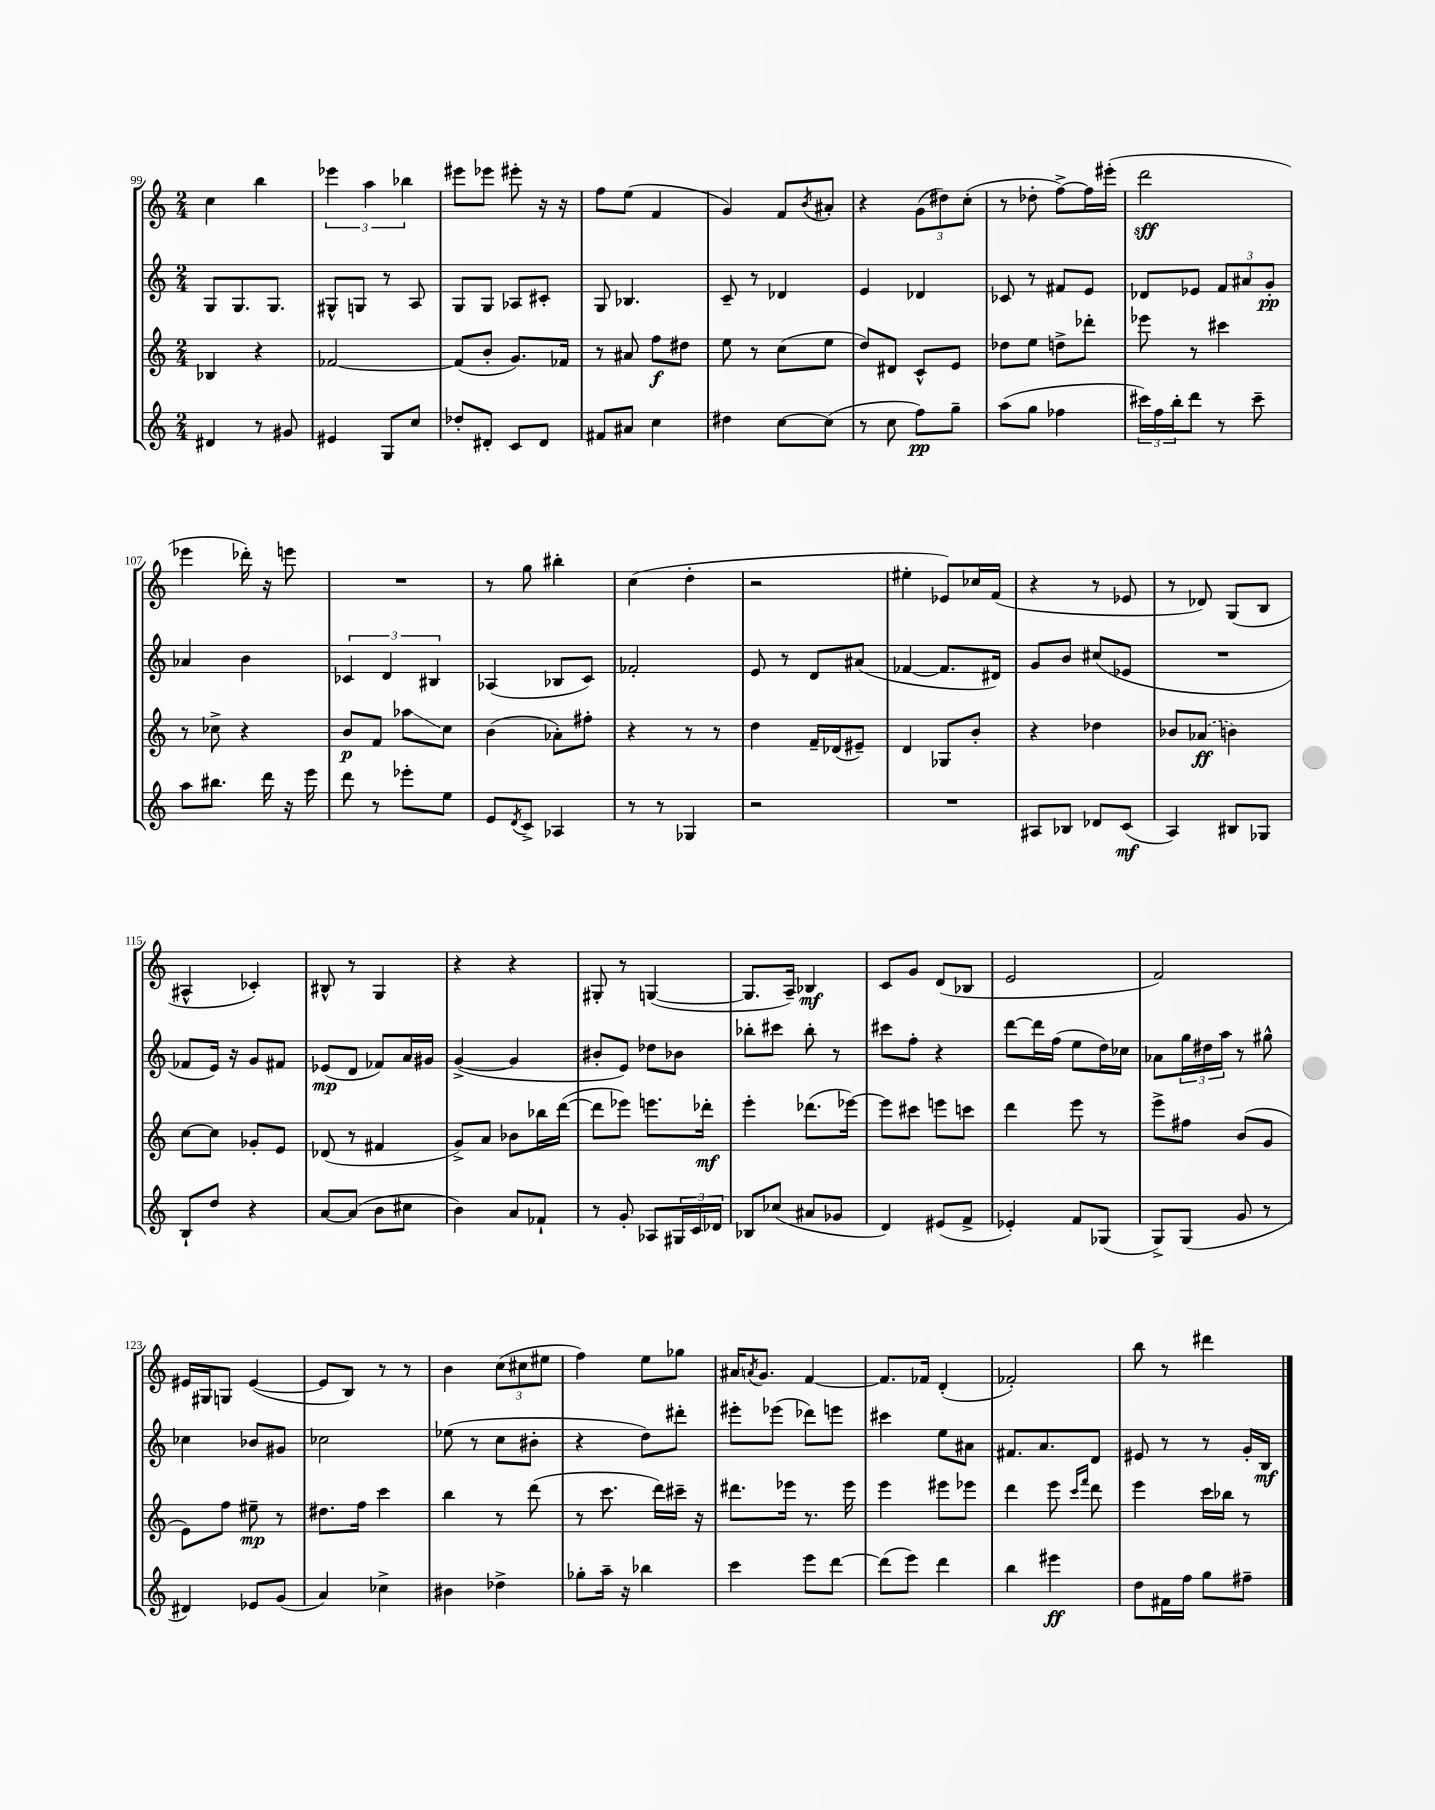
<<
\new StaffGroup <<
\new Staff = "s0" {
    \clef treble \key c \major \numericTimeSignature \time 2/4
    c''4 b''4 |
    \tuplet 3/2 { ees'''4 a''4 bes''4 } |
    eis'''8 ees'''8 eis'''8-. r16 r16 |
    f''8 e''8( f'4 |
    g'4) f'8 \acciaccatura { b'8 } ais'8-. |
    r4 \tuplet 3/2 { g'8( dis''8) c''8-.( } |
    r8 des''8-. f''8~->) f''16 eis'''16-.( |
    d'''2\sff |
    ees'''4 des'''16-.) r16 e'''8 |
    R2 |
    r8 g''8 bis''4-. |
    c''4( d''4-. |
    r2 |
    eis''4-. ees'8) ces''16 f'16( |
    r4 r8 ees'8 |
    r8 des'8) g8( b8 |
    ais4-^ ces'4-.) |
    bis8-^ r8 g4 |
    r4 r4 |
    gis8-. r8 g4~( |
    g8. a16--) bes4\mf |
    c'8 g'8 d'8( bes8 |
    e'2 |
    f'2) |
    eis'16 gis16 g8 eis'4~( |
    eis'8 b8) r8 r8 |
    b'4 \tuplet 3/2 { c''8( cis''8 eis''8 } |
    f''4) e''8 ges''8 |
    ais'16 \acciaccatura { a'8 } g'8. f'4~ |
    f'8. fes'16 d'4-.( |
    fes'2-.) |
    b''8 r8 dis'''4 \bar "|." |
}
\new Staff = "s1" {
    \clef treble \key c \major \numericTimeSignature \time 2/4
    g8 g8. g8. |
    gis8-^ g8 r8 a8 |
    g8 g8 aes8 cis'8-. |
    g8 bes4. |
    c'8-- r8 des'4 |
    e'4 des'4 |
    ces'8 r8 fis'8 e'8 |
    des'8 ees'8 \tuplet 3/2 { f'8 ais'8 g'8-.\pp } |
    aes'4 b'4 |
    \tuplet 3/2 { ces'4 d'4 bis4 } |
    aes4( bes8 c'8) |
    fes'2-. |
    e'8 r8 d'8 ais'8( |
    fes'4~ fes'8. dis'16) |
    g'8 b'8 cis''8( ees'8 |
    R2 |
    fes'8 e'16) r16 g'8 fis'8 |
    ees'8\mp( d'8 fes'8) a'16 gis'16 |
    g'4~->( g'4 |
    bis'8-. e'8) des''8 bes'8 |
    bes''8-. cis'''8 bes''8-. r8 |
    cis'''8 f''8-. r4 |
    d'''8~ d'''16 f''16( e''8 d''16) ces''16 |
    aes'8 \tuplet 3/2 { g''16 dis''16 a''16 } r8 gis''8-^ |
    ces''4 bes'8 gis'8 |
    ces''2 |
    ees''8( r8 c''8 bis'8-. |
    r4 d''8) dis'''8-. |
    eis'''8-. ees'''8( des'''8) e'''8 |
    cis'''4 e''8 ais'8 |
    fis'8. a'8. d'8 |
    eis'8 r8 r8 g'16-. b16\mf \bar "|." |
}
\new Staff = "s2" {
    \clef treble \key c \major \numericTimeSignature \time 2/4
    bes4 r4 |
    fes'2~ |
    fes'8( b'8-. g'8.) fes'16 |
    r8 ais'8 f''8\f dis''8 |
    e''8 r8 c''8( e''8 |
    d''8) dis'8 c'8-^ e'8 |
    des''8 e''8 d''8-> des'''8-. |
    ees'''8 r8 cis'''4 |
    r8 ces''8-> r4 |
    b'8\p f'8 aes''8\glissando c''8 |
    b'4( aes'8-.) fis''8-. |
    r4 r8 r8 |
    d''4 f'16-- des'16( eis'8--) |
    d'4 ges8 b'8-. |
    r4 des''4 |
    bes'8 \once \slurDashed aes'8\ff( b'4) |
    c''8~ c''8 ges'8-. e'8 |
    des'8( r8 fis'4 |
    g'8->) a'8 bes'8 bes''16 d'''16~( |
    d'''8 ees'''8) e'''8. des'''16-.\mf |
    e'''4-. des'''8.( ees'''16~) |
    ees'''8 cis'''8 e'''8 c'''8 |
    d'''4 e'''8 r8 |
    e'''8-> fis''8 b'8( g'8 |
    e'8) f''8 eis''8--\mp r8 |
    dis''8. f''16 c'''4 |
    b''4 r8 d'''8( |
    r8 c'''8. d'''16) cis'''16-- r16 |
    dis'''8. ees'''16 r8. ees'''16 |
    e'''4 eis'''8 ees'''8 |
    d'''4 e'''8 \grace { c'''16 f'''16 } d'''8 |
    e'''4 c'''16 bes''16 r8 \bar "|." |
}
\new Staff = "s3" {
    \clef treble \key c \major \numericTimeSignature \time 2/4
    dis'4 r8 gis'8 |
    eis'4 g8 c''8 |
    des''8-. dis'8-. c'8 dis'8 |
    fis'8 ais'8 c''4 |
    dis''4 c''8~ c''8( |
    r8 c''8 f''8\pp) g''8-- |
    a''8( g''8 fes''4 |
    \tuplet 3/2 { cis'''16) f''16 b''16-. } d'''8 r8 cis'''8-- |
    a''8 bis''8. d'''16 r16 e'''16 |
    d'''8 r8 ees'''8-. e''8 |
    e'8 \acciaccatura { d'8 } c'8-> aes4 |
    r8 r8 ges4 |
    r2 |
    R2 |
    ais8 bes8 des'8 c'8\mf( |
    a4) bis8 ges8 |
    b8-! d''8 r4 |
    a'8~ a'8( b'8 cis''8 |
    b'4) a'8 fes'8-! |
    r8 g'8-. aes8 \tuplet 3/2 { gis16 c'16 des'16 } |
    bes8 ces''8( ais'8 ges'8 |
    d'4) eis'8( f'8-> |
    ees'4-.) f'8 ges8( |
    g8->) g8( g'8 r8 |
    dis'4) ees'8 g'8( |
    a'4) ces''4-> |
    bis'4 des''4-> |
    ges''8-. a''16-- r16 bes''4 |
    c'''4 e'''8 d'''8~ |
    d'''8( e'''8) d'''4 |
    b''4 eis'''4\ff |
    d''8 fis'16 f''16 g''8 fis''8-- \bar "|." |
}
>>
>>
\layout { \context { \Score currentBarNumber = #99 } }
